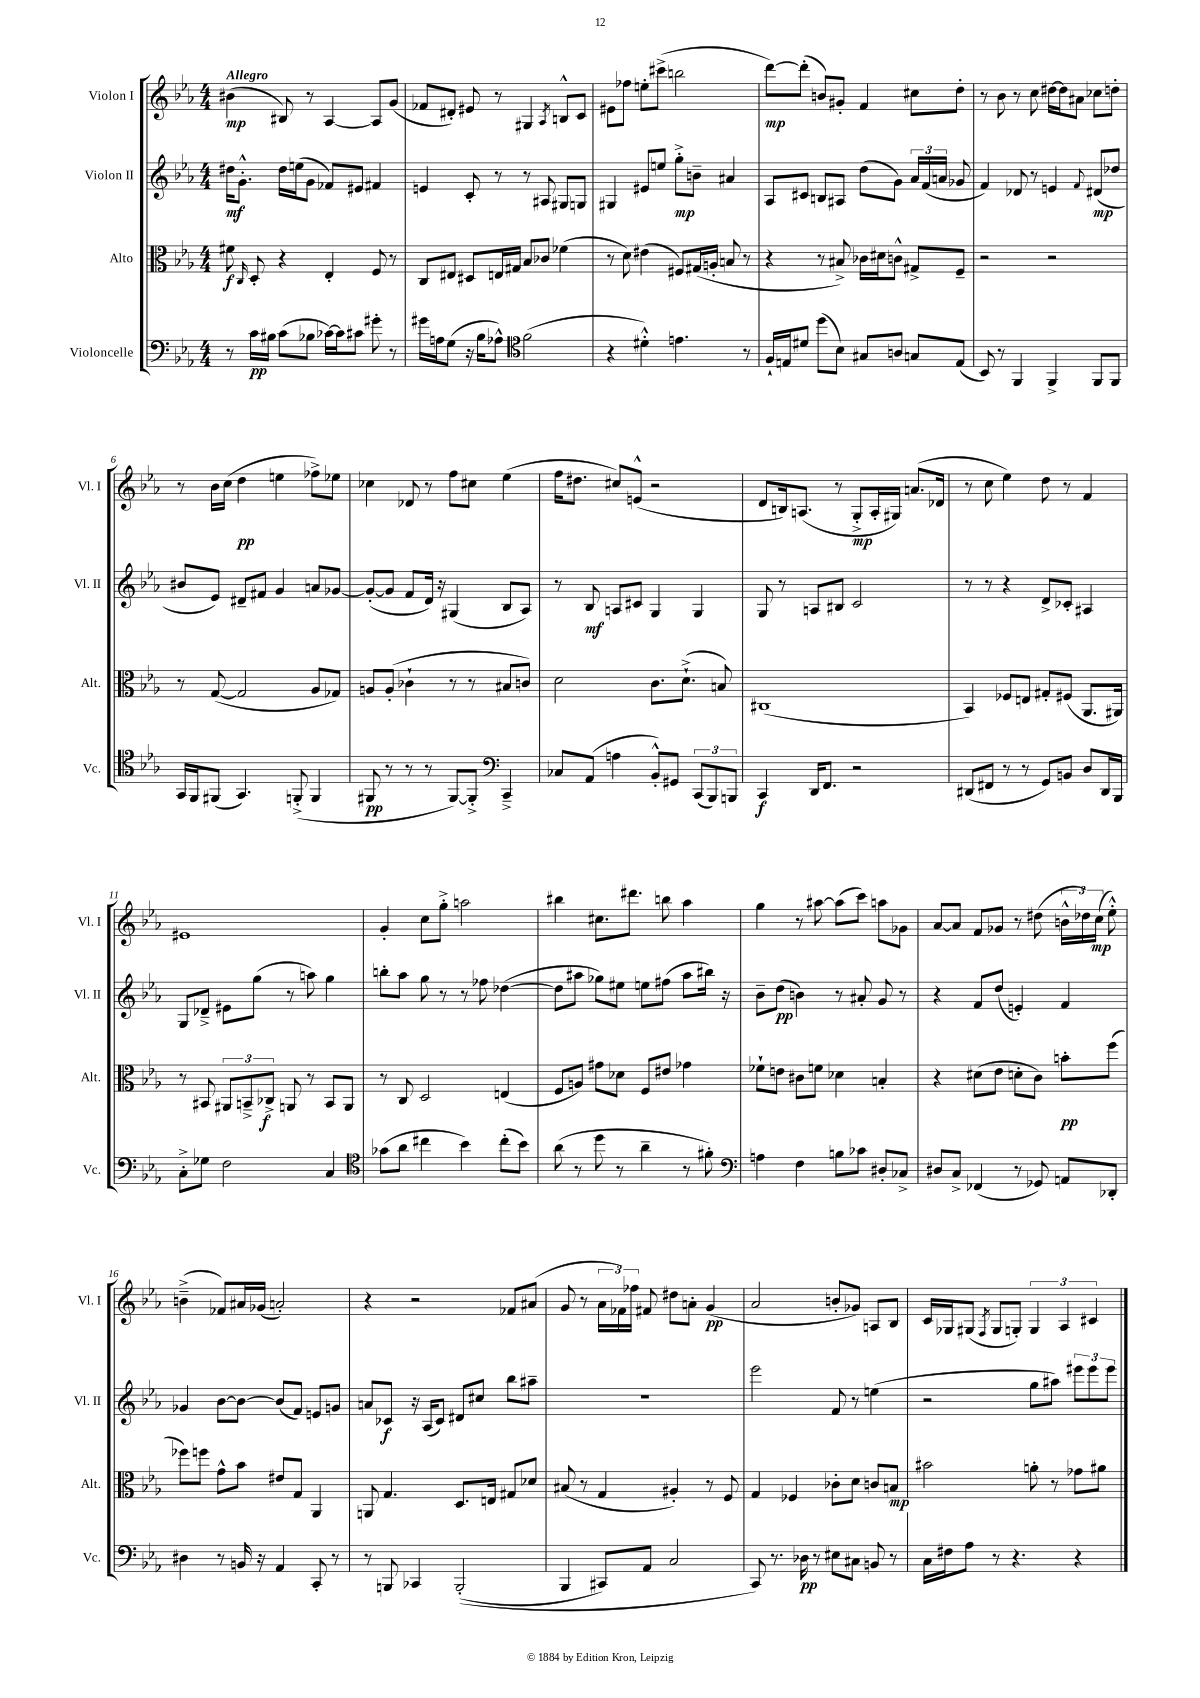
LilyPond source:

<<
\new StaffGroup <<
\new Staff = "s0" \with { instrumentName = "Violon I" shortInstrumentName = "Vl. I" } {
    \clef treble \key ees \major \numericTimeSignature \time 4/4 \tempo "Allegro"
    \autoBeamOff bis'4\mp( bis8) r8 aes4~ aes8[ g'8]( |
    fes'8[ dis'8]-.) eis'8 r8 gis4 \acciaccatura { aes8 } b8[-^ c'8] |
    eis'8[ fes''8] e''8[-. cis'''8]->( b''2 |
    d'''8[~\mp) d'''8]-.( b'8[) gis'8]-. f'4 cis''8[ d''8]-. |
    r8 bes'8 r8 c''8 dis''16[~ dis''16 ais'8] ces''8[ d''8]-. |
    r8 bes'16[ c''16]( d''4\pp e''4 fes''8[->) ees''8] |
    ces''4 des'8 r8 f''8[ cis''8] ees''4( |
    f''16[ dis''8.] cis''8[) e'8]-^( r2 |
    d'8[ b16) a8.]( r8 g8[-.->\mp a16-. gis16]) a'8.[( des'16] |
    r8 c''8 ees''4) d''8 r8 f'4 |
    eis'1 |
    g'4-. c''8[ g''8]-.-> a''2 |
    bis''4 cis''8.[ dis'''8.] b''8 aes''4 |
    g''4 r8 ais''8~ ais''8[( c'''8]) a''8[ ges'8] |
    aes'8[~ aes'8] f'8[ ges'8] r8 dis''8( \tuplet 3/2 { b'16[-^ des''16) c''16]\mp( } ees''8-.-^) |
    b'4--->( fes'8[) ais'16 ges'16]( a'2-.) |
    r4 r2 fes'8[ ais'8]( |
    g'8 r8 \tuplet 3/2 { aes'16[ fes'16) fes''16] } fis'8 dis''8[ a'8]-. g'4\pp( |
    aes'2 b'8[-. ges'8]) a8[ bes8] |
    c'16[ ges16 gis8]( \acciaccatura { f8 } gis8[ g8]-.) \tuplet 3/2 { g4 aes4 cis'4 } \bar "|." |
}
\new Staff = "s1" \with { instrumentName = "Violon II" shortInstrumentName = "Vl. II" } {
    \clef treble \key ees \major \numericTimeSignature \time 4/4
    \autoBeamOff dis''16[\mf g'8.]-.-^ dis''16[ e''16( g'8] fes'8[) eis'8] fis'4 |
    e'4 c'8-. r8 r8 ais8 gis8[ g8] |
    gis4 eis'8[ e''8] g''8[-.->\mp b'8]-- ais'4 |
    aes8[ cis'8] b8[ ais8] d''8[( g'8]) \tuplet 3/2 { aes'16[ f'16( a'16] } ges'8 |
    f'4) des'8 r8 e'4 \appoggiatura { f'8 } dis'8[\mp( des''8] |
    bis'8[ ees'8]) dis'8[-- fis'8] g'4 a'8[ ges'8]~ |
    ges'8[~-.( ges'8] f'8[ d'16]) r16 gis4( bes8[ aes8]) |
    r8 bes8\mf a8[ cis'8] g4 g4 |
    g8 r8 a8[ bis8] c'2 |
    r8 r8 r4 d'8[-> ces'8]-. ais4 |
    g8[ des'8]---> eis'8[ g''8]( r8 a''8) g''4 |
    b''8[-. aes''8] g''8 r8 r8 fes''8 des''4~( |
    des''8[ ais''8] ges''8[) eis''8] e''8[ fis''8]( ais''8[ bis''16]) r16 |
    bes'8[-- d''8]\pp( b'4) r8 ais'8-. g'8 r8 |
    r4 f'8[ d''8]( e'4-.) f'4 |
    ges'4 bes'8[~ bes'8]~ bes'8[( f'8]) e'8[ g'8] |
    a'8[ ces'8]\f r16 aes16[( ces'8]) dis'8[ cis''8] bes''8[ ais''8]-- |
    R1 |
    ees'''2 f'8 r8 e''4( |
    r2 g''8[ ais''8]) \tuplet 3/2 { eis'''8[ eis'''8 eis'''8] } \bar "|." |
}
\new Staff = "s2" \with { instrumentName = "Alto" shortInstrumentName = "Alt." } {
    \clef alto \key ees \major \numericTimeSignature \time 4/4
    \autoBeamOff fis'8\f \grace { c16 } d8-. r4 ees4-. f8 r8 |
    c8[ eis8] dis8[ e16 gis16] bes8[ ces'8] fes'4( |
    r8 d'8) eis'4( fis8[) gis16( a16]-. b8 r8 |
    r4 r8 bis8->) ces'16[ dis'16 c'8]-^ gis8[-> f8]-- |
    r2 r2 |
    r8 g8~( g2 aes8[ ges8]) |
    a8[ a8]-.( ces'4-! r8 r8 bis8[ c'8]) |
    d'2 c'8.[ d'8.]-!->( b8) |
    cis1( |
    bes,4) fes8[ e8] gis8[-. fis8]( aes,8.[ ais,16]) |
    r8 bis,8 \tuplet 3/2 { ais,8[ b,8---> ces8]->\f } a,8 r8 b,8[ a,8] |
    r8 c8 d2 e4( |
    f8[ a8]) gis'8[ des'8] f8[ eis'8] ges'4 |
    fes'8[-! e'8] cis'8[ f'8] des'4 b4-. |
    r4 dis'8[( ees'8] d'8[-. c'8]) b'8[-.\pp f''8]( |
    fes''8[) f''8] g'8[-^ bes'8] eis'8[ g8] aes,4 |
    a,8 g4. d8.[ e16] gis8[ des'8] |
    bis8( r8 g4 ais4-.) r8 f8 |
    g4 fes4 ces'8[-. d'8] c'8[ b8]\mp |
    bis'2 a'8-. r8 ges'8[ ais'8] \bar "|." |
}
\new Staff = "s3" \with { instrumentName = "Violoncelle" shortInstrumentName = "Vc." } {
    \clef bass \key ees \major \numericTimeSignature \time 4/4
    \autoBeamOff r8 c'16[\pp bis16] c'8[( bes8] ces'16[~) ces'16 cis'8] gis'8-. r8 |
    gis'16[ a16 g8]( r16 bes16[ aes8]-^) \clef tenor f'2( |
    r4 dis'4-.-^) e'4. r8 |
    f16[-! e16 dis'8] d''8[( bes8]) gis8[ a8] g8[ e8]( |
    bes,8) r8 f,4 f,4-> f,8[ f,8] |
    g,16[ f,16 fis,8]( g,4.) f,8-.->( f,4 |
    fis,8\pp r8 r8 r8 fis,8[~) fis,8]-.-> \clef bass c,4---> |
    ces8[ aes,8]( a4 bes,8[-.-^) gis,8] \tuplet 3/2 { c,8[( bes,,8) b,,8] } |
    c,4\f d,16[ f,8.] r2 |
    dis,8[( fis,8] r8 r8 g,8[) b,8] d8[ dis,16 bes,,16] |
    c8[-.-> ges8] f2 c4 |
    \clef tenor ges'8[( aes'8] cis''4 bes'4) cis''8[-.( bes'8]) |
    aes'8( r8 d''8 r8 aes'4-- r8 fis'8-.) |
    \clef bass a4 f4 b8[ ces'8] dis8[-. ces8]-> |
    dis8[ c8]-> fes,4( r8 ges,8) a,8[ des,8]-. |
    dis4 r8 b,16 r16 aes,4 c,8-. r8 |
    r8 b,,8 ces,4 b,,2-.(\( |
    bes,,4 cis,8[) aes,8] c2 |
    c,8\) r8. des16\pp r8 eis8[ cis8] b,8 r8 |
    c16[ fis16 aes8] r8 r4. r4 \bar "|." |
}
>>
>>
